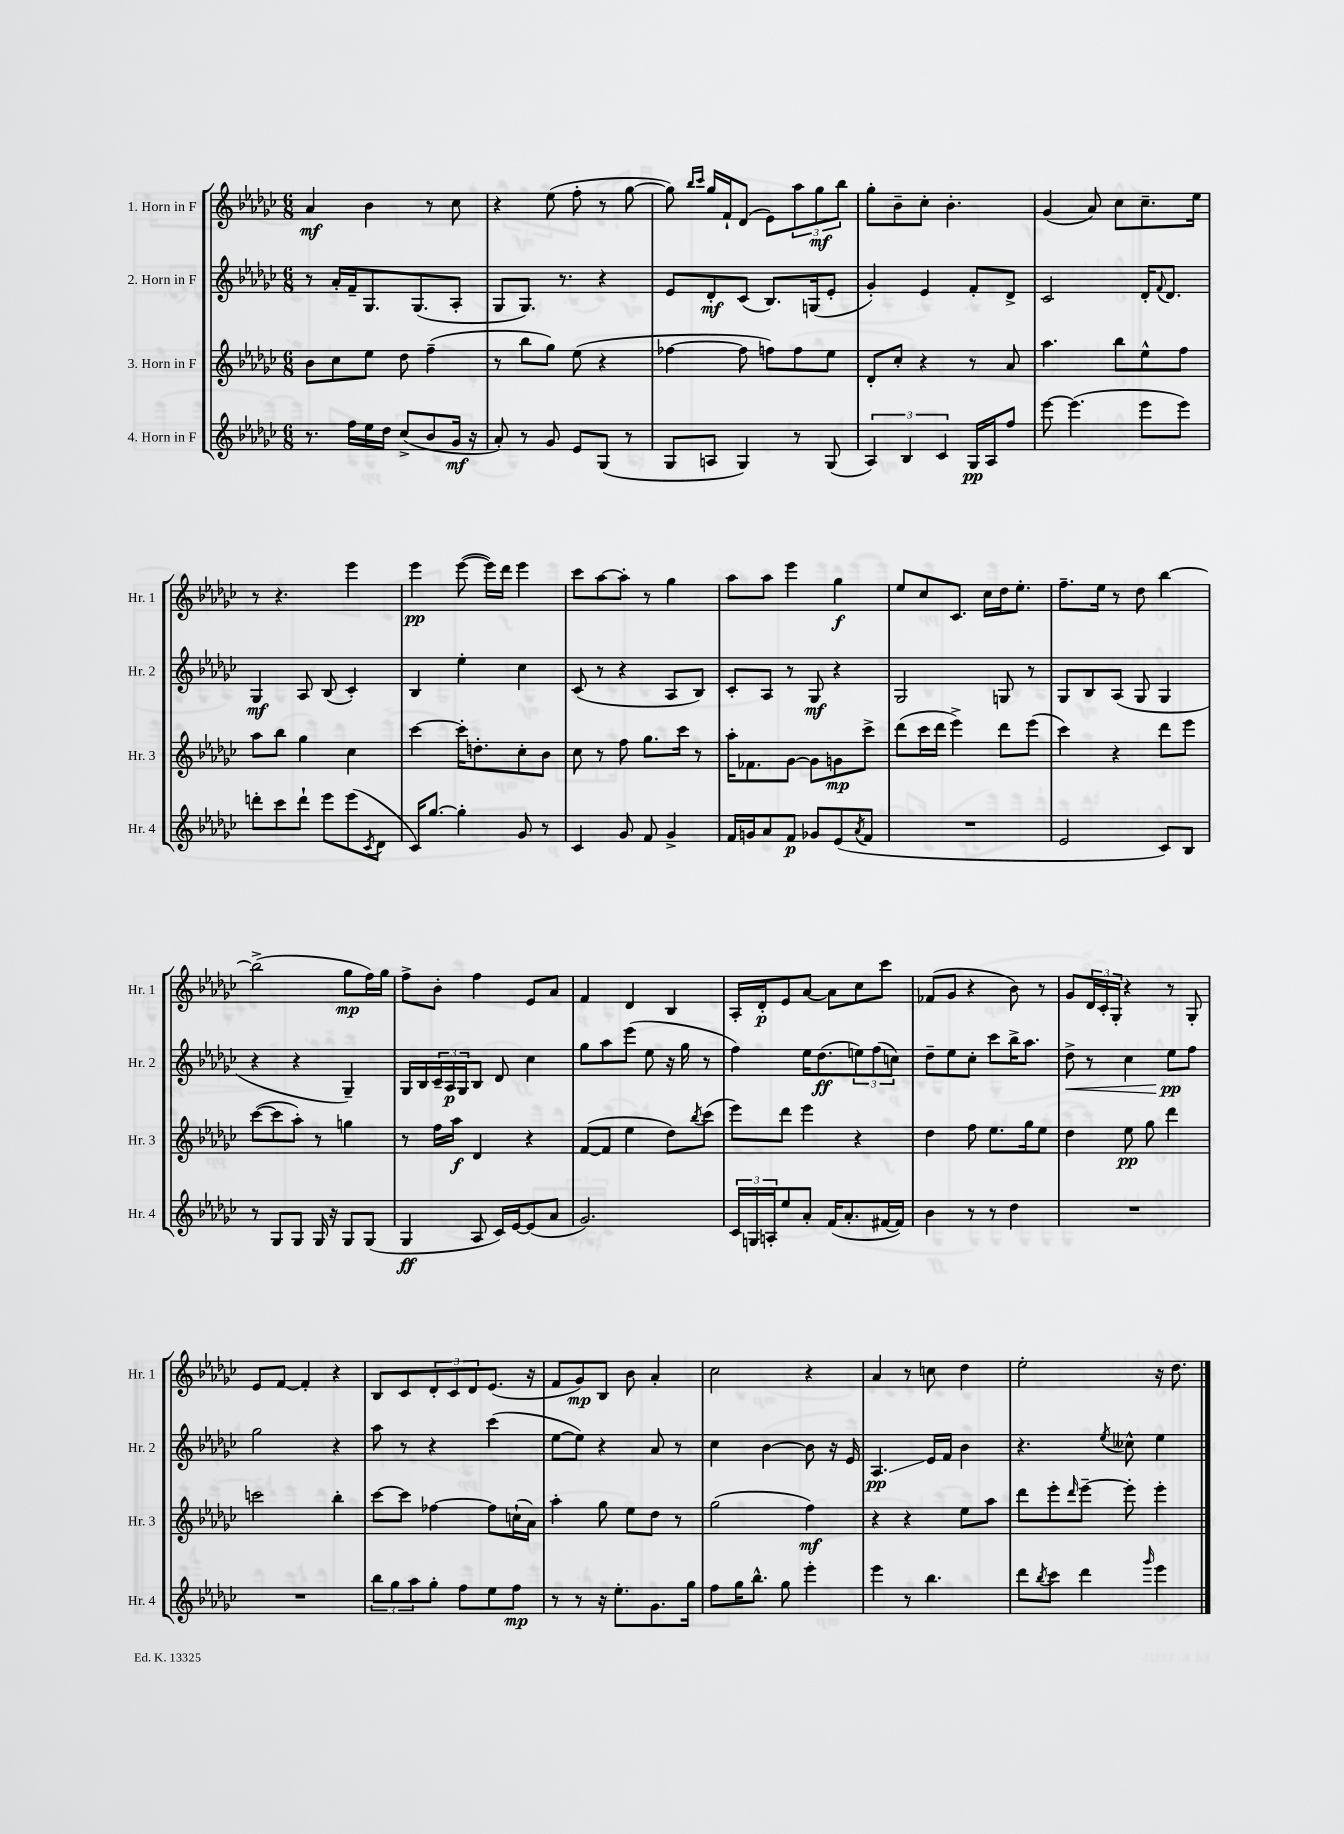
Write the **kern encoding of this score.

**kern	**kern	**kern	**kern
*staff4	*staff3	*staff2	*staff1
*clefG2	*clefG2	*clefG2	*clefG2
*k[b-e-a-d-g-c-]	*k[b-e-a-d-g-c-]	*k[b-e-a-d-g-c-]	*k[b-e-a-d-g-c-]
*M6/8	*M6/8	*M6/8	*M6/8
8.r	8b-\L	8r	4a-/
.	8cc-\	16a-'/LL	.
16ff\LL	.	16f~/J	.
16ee-\	8ee-\J	8.G-/	4b-\
16dd-\JJ	.	.	.
(8cc-^/L	8dd-\	.	.
.	.	(8.G-/	.
8b-/	(4ff~\	.	8r
16g-/Jk	.	8A-'/J	8cc-\
16r	.	.	.
=	=	=	=
8a-'/)	8r	8G-/L	4r
8r	8bb-\L	8.G-/J)	.
8g-/	8gg-\J)	.	(8ee-\
.	.	8.r	.
8e-/L	(8ee-\	.	8ff'\
(8G-/J	4r	4r	8r
8r	.	.	[8gg-\
=	=	=	=
8G-/L	[4ff-\	8e-/L	8gg-\])
.	.	.	16qqbb-/LL
.	.	.	16qqccc-/JJ
8A/J	.	8d-'/	16gg-/LL
.	.	.	16f`/J
4G-/)	8ff-\]	(8c-/J	(8d-/J
.	8ff\L)	8.B-/L)	8e-\L)
8r	8ff\	.	12aa-\
.	.	(16G/k	.
.	.	.	12gg-\
(8G-/	8ee-\J	8e-'/J	.
.	.	.	12bb-\J
=	=	=	=
6A-/)	8d-'/L	4g-'/)	8gg-'\L
.	8cc-'/J	.	8b-~\
6B-/	.	.	.
.	4r	4e-/	8cc-'\J
6c-/	.	.	.
.	.	.	4.b-'\
16G-/LL	8r	8f'/L	.
16A-/J	.	.	.
8ff/J	8a-/	8d-^/J	.
=	=	=	=
[8eee-\	4.aa-\	2c-/	(4g-/
(4.eee-\]	.	.	.
.	.	.	8a-/)
.	8bb-\L	.	8cc-\L
8eee-\L	8ee-^^\	16d-'/LK	8.cc-~\
.	.	8qqf/	.
.	.	8.d-/J	.
8eee-\J)	8ff\J	.	.
.	.	.	16ee-\Jk
=	=	=	=
8ddd'\L	8aa-\L	4G-/	8r
8ccc-\	8bb-\J	.	4.r
8ddd`\J	4gg-\	8A-/	.
8eee-\L	.	(8B-/	.
(8eee-\	4cc-\	4c-'/)	4eee-\
8qc-/	.	.	.
8d-\J	.	.	.
=	=	=	=
16c-/LK)	[4ccc-\	4B-/	4eee-\
[8.gg-/J	.	.	.
4gg-'\]	16ccc-'\]LK	4ee-'\	([8eee-\
.	8.dd'\	.	.
.	.	.	16eee-\]LL)
.	.	.	16ddd-\JJ
8g-/	8cc-'\	4cc-\	4eee-\
8r	8b-\J	.	.
=	=	=	=
4c-/	8cc-\	(8c-/	8ccc-\L
.	8r	8r	[8aa-\
8g-/	8ff\	4r	8aa-'\]J
8f/	8.gg-\L	.	8r
4g-^/	.	8A-/L	4gg-\
.	16ccc-\Jk	.	.
.	8r	8B-/J)	.
=	=	=	=
16f/LL	16aa-'\LK	8c-'/L	8aa-\L
16g/J	8.f-\	.	.
8a-/	.	8A-/J	8aa-\J
8f/J	[8g-\J	8r	4eee-\
8g-/L	8g-\]L	8G-/	.
(8e-/	8g\	4r	4gg-\
8qa-/	.	.	.
8f/J	8ccc-^\J	.	.
=	=	=	=
2.r	(8ddd-\L	2G-/	8ee-/L
.	16ccc-\L	.	8cc-/
.	16ddd-\JJ	.	.
.	4eee-^\)	.	8.c-/J
.	.	.	16cc-\LL
.	8ddd-\L	8G/	16dd-\J
.	.	.	8.ee-'\J
.	(8eee-\J	8r	.
=	=	=	=
2e-/	4ccc-\)	8G-/L	8.ff~\L
.	.	8B-/	.
.	.	.	16ee-\Jk
.	4r	(8A-/J	8r
.	.	8G-/	8dd-\
8c-/L)	8ddd-\L	4G-/	[4bb-\
8B-/J	8eee-\J	.	.
=	=	=	=
8r	([8ccc-\L	4r	(2bb-^\]
8G-/L	8ccc-\]	.	.
8G-/J	8aa-'\J)	4r	.
16G-/	8r	.	.
16r	.	.	.
8G-/L	4gg\	4G-~/)	8gg-\L
(8G-/J	.	.	16ff\L)
.	.	.	16gg-\JJ
=	=	=	=
4G-/	8r	16G-/LL	8ff^\L
.	.	16B-/	.
.	16ff\LL	24c-~/	8b-'\J
.	.	24A-/	.
.	16aa-\JJ	.	.
.	.	24G-/J	.
8A-/	4d-/	8B-/J	4ff\
16c-/LL)	.	8d-/	.
[16e-/J	.	.	.
(8e-/]	4r	4cc-\	8e-/L
8a-/J	.	.	8a-/J
=	=	=	=
2.g-/)	([8f/L	8gg-\L	4f/
.	8f/]J	8aa-\	.
.	4ee-\	(8eee-\J	4d-/
.	.	8ee-\	.
.	8dd-\L)	16r	4B-/
.	.	16gg-\	.
.	8qbb-/	.	.
.	(8ccc-\J	8r	.
=	=	=	=
24c-/LL	8eee-\L)	4ff\)	16A-'/LL
24G/	.	.	.
.	.	.	16d-'/J
24A'/J	.	.	.
8ee-/	8ddd-\J	.	8e-/
8a-'/J	4eee-\	16ee-\LK	[8a-/J
.	.	(8.dd-\	.
(16f/LK	.	.	8a-\]L
8.a-'/	.	.	.
.	4r	12ee\)	8cc-\
.	.	(12ff\	.
[16f#/L	.	.	8ccc-\J
.	.	12cc\J)	.
16f#/]JJ)	.	.	.
=	=	=	=
4b-\	4dd-\	8dd-~\L	(8f-/L
.	.	8ee-\	8g-/J
8r	8ff\	8cc-'\J	4r
8r	8.ee-\L	8ccc-\L	.
4dd-\	.	16bb-^\K	8b-\)
.	16gg-\k	8.aa-\J	.
.	8ee-\J	.	8r
=	=	=	=
2.r	4dd-\	8dd-^\	8g-/L
.	.	8r	24d-/L
.	.	.	24c-'/
.	.	.	24G-'/JJ
.	8ee-\	4cc-\	4r
.	8gg-\	.	.
.	4ddd-\	8ee-\L	8r
.	.	8ff\J	8G-'/
=	=	=	=
2.r	2ccc\	2gg-\	8e-/L
.	.	.	[8f/J
.	.	.	4f'/]
.	4bb-'\	4r	4r
=	=	=	=
12bb-\L	[8ccc-\L	8aa-\	8B-/L
12gg-\	.	.	.
.	8ccc-\]J	8r	8c-/
12aa-\	.	.	.
8gg-'\J	[4ff-\	4r	12d-'/
.	.	.	12c-/
8ff\L	.	.	.
.	.	.	12d-/
8ee-\	8ff-\]L	(4ccc-\	(8.e-/J
8ff\J	(16cc`\L	.	.
.	16a-\JJ)	.	16r
=	=	=	=
8r	4aa-'\	[8ee-\L	8f/L
8r	.	8ee-\]J)	8g-/)
16r	8gg-\	4r	8B-/J
8.ee-'\L	.	.	.
.	8ee-\L	.	8b-\
8.g-\	8dd-\J	8a-/	4a-'/
.	8r	8r	.
16gg-\Jk	.	.	.
=	=	=	=
8ff\L	(2gg-\	4cc-\	2cc-\
16gg-\K	.	.	.
8.bb-^^\J	.	.	.
.	.	[4b-\	.
8gg-\	.	.	.
4eee-'\	4ff\)	8b-\]	4r
.	.	16r	.
.	.	16e-/	.
=	=	=	=
4eee-\	4r	4.A-/	4a-/
8r	4r	.	8r
4.bb-\	.	16e-/LL	8cc\
.	.	16f/JJ	.
.	8ee-\L	4b-\	4dd-\
.	8aa-\J	.	.
=	=	=	=
8ddd-\L	8ddd-\L	4.r	2ee-'\
8qbb-/	.	.	.
8ccc-\J	8eee-'\	.	.
.	16qqddd-/	.	.
4ddd-\	[8eee-~\J	.	.
.	.	8qee-/	.
.	8eee-'\]	8cc--^^\	.
16qqggg-/	.	.	.
4eee-\	4eee-'\	4ee-\	16r
.	.	.	8.dd-\
==	==	==	==
*-	*-	*-	*-
